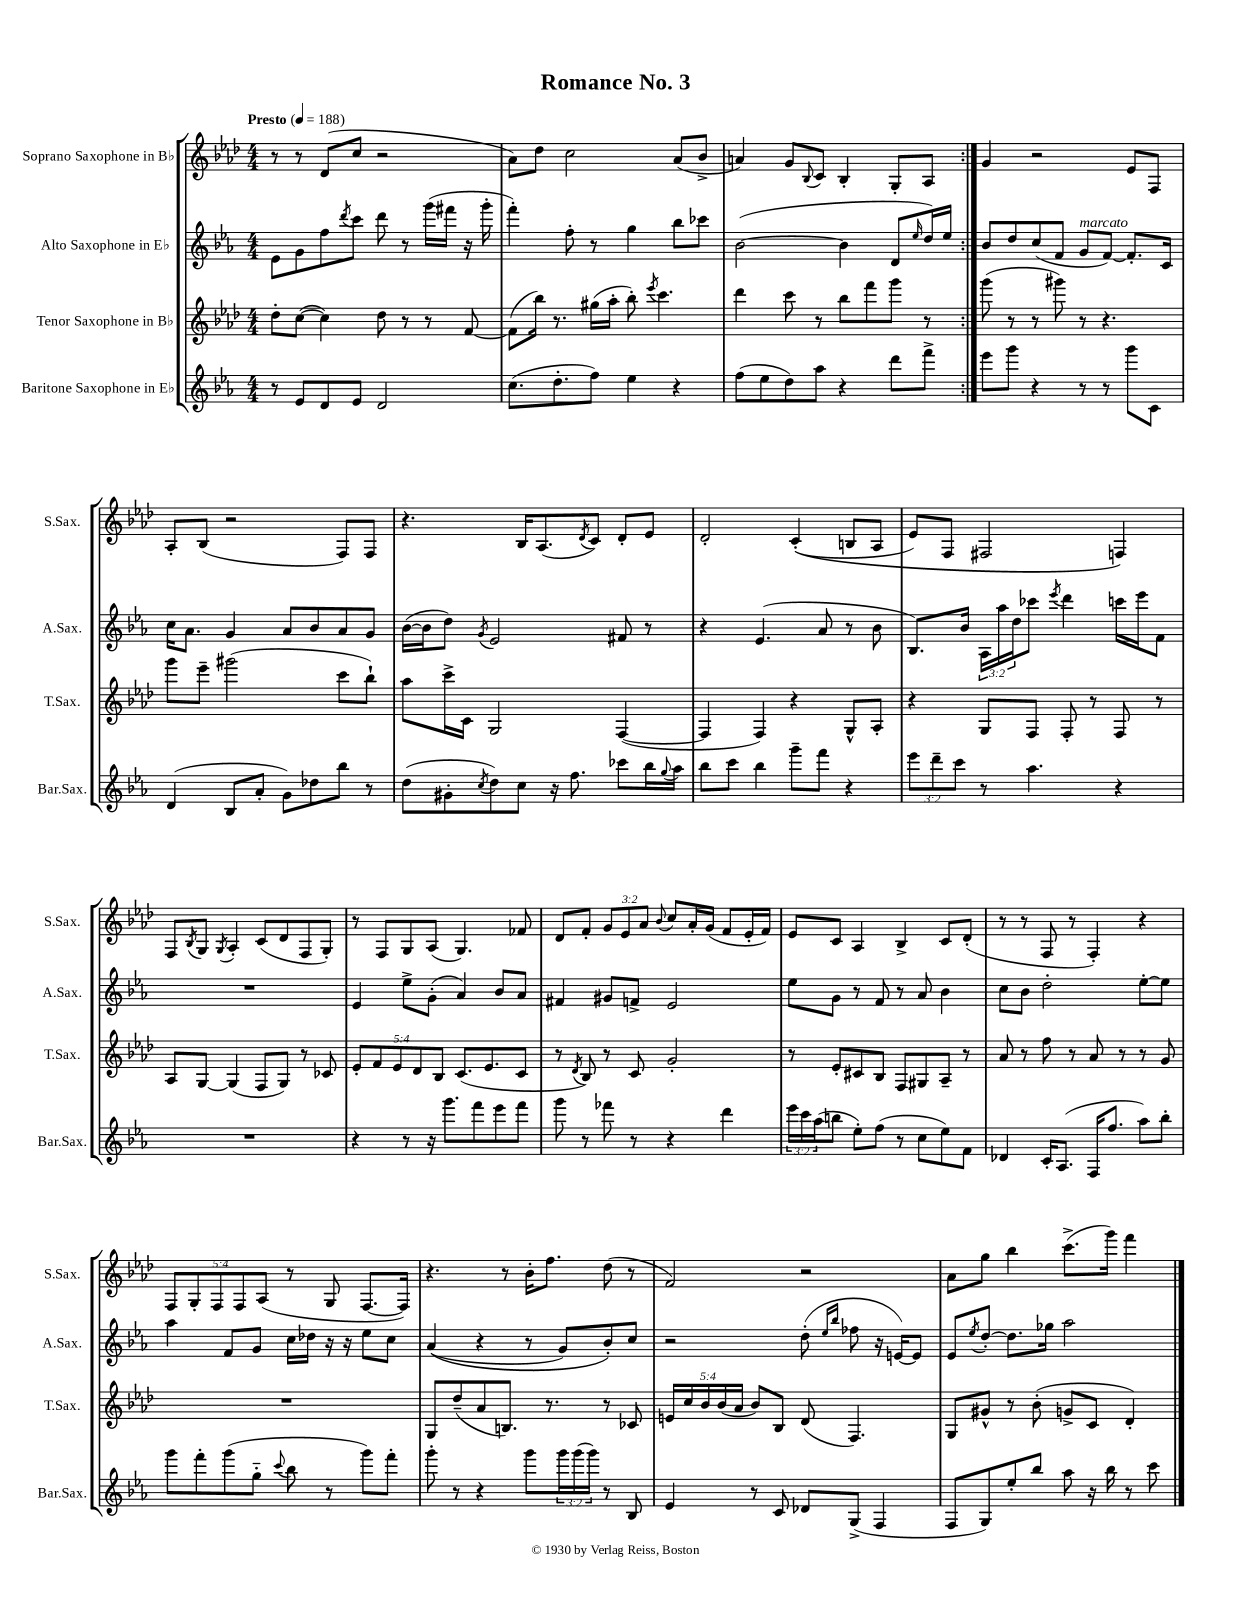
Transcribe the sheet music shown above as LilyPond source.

\header { title = "Romance No. 3" }
<<
\new StaffGroup <<
\new Staff = "s0" \with { instrumentName = "Soprano Saxophone in Bb" shortInstrumentName = "S.Sax." } {
    \clef treble \key aes \major \numericTimeSignature \time 4/4 \override Staff.TupletNumber.text = #tuplet-number::calc-fraction-text \tempo "Presto" 4 = 188
    \repeat volta 2 { r8 r8 des'8( c''8 r2 |
    aes'8) des''8 c''2 aes'8( bes'8-> |
    a'4) g'8 \appoggiatura { bes8 } c'8 bes4-. g8-. aes8 | }
    g'4 r2 ees'8 f8 |
    aes8-. bes8( r2 f8) f8 |
    r4. bes16 aes8.( \acciaccatura { des'8 } c'8) des'8-. ees'8 |
    des'2-. c'4-.(\( b8 aes8 |
    ees'8) f8 fis2 f4\) |
    f8 \acciaccatura { bes8 } g8 \acciaccatura { g8 } aes4-. c'8( des'8 f8 g8-.) |
    r8 f8 g8 aes8( g4.) fes'8 |
    des'8 f'8-. \tuplet 3/2 { g'8 ees'8 aes'8 } \appoggiatura { bes'8 } c''8 aes'16-. g'16( f'8 ees'16-. f'16) |
    ees'8 c'8 aes4 bes4-> c'8 des'8-.( |
    r8 r8 f8 r8 f4-.) r4 |
    \tuplet 5/4 { f8 g8-. f8 f8 aes8( } r8 g8 f8.~ f16) |
    r4. r8 bes'16-. f''8. des''8( r8 |
    f'2) r2 |
    aes'8 g''8 bes''4 c'''8.->( g'''16) f'''4 \bar "|." |
}
\new Staff = "s1" \with { instrumentName = "Alto Saxophone in Eb" shortInstrumentName = "A.Sax." } {
    \clef treble \key ees \major \numericTimeSignature \time 4/4 \override Staff.TupletNumber.text = #tuplet-number::calc-fraction-text
    \repeat volta 2 { ees'8 g'8 f''8 \acciaccatura { d'''8 } c'''8 d'''8 r8 g'''16( fis'''16 r16 g'''16-. |
    f'''4-.) f''8-. r8 g''4 bes''8 ces'''8 |
    bes'2~( bes'4 d'8 \grace { ees''16 } d''16) ees''16 | }
    bes'8 d''8 c''8( f'8 g'8^\markup { \italic "marcato" } f'8~) f'8.-. c'16 |
    c''16 aes'8. g'4 aes'8 bes'8 aes'8 g'8 |
    bes'16~( bes'16 d''8) \acciaccatura { g'8 } ees'2 fis'8 r8 |
    r4 ees'4.( aes'8 r8 bes'8 |
    bes8.) bes'16 \tuplet 3/2 { aes16 aes''16 d''16 } ces'''8 \acciaccatura { ees'''8 } d'''4 c'''16 ees'''16 f'8 |
    R1 |
    ees'4 ees''8-> g'8-.( aes'4) bes'8 aes'8 |
    fis'4 gis'8 f'8-> ees'2 |
    ees''8 g'8 r8 f'8 r8 aes'8 bes'4 |
    c''8 bes'8 d''2-. ees''8~-. ees''8 |
    aes''4 f'8 g'8 c''16 des''16 r16 r16 ees''8 c''8 |
    aes'4(\( r4 r8 g'8) bes'8-.\) c''8 |
    r2 d''8-.( \grace { ees''16 bes''16 } fes''8 r16 e'16~) e'8 |
    ees'8 \acciaccatura { ees''8 } d''8~-. d''8. ges''16 aes''2 \bar "|." |
}
\new Staff = "s2" \with { instrumentName = "Tenor Saxophone in Bb" shortInstrumentName = "T.Sax." } {
    \clef treble \key aes \major \numericTimeSignature \time 4/4 \override Staff.TupletNumber.text = #tuplet-number::calc-fraction-text
    \repeat volta 2 { des''8-. c''8~( c''4) des''8 r8 r8 f'8~ |
    f'8( bes''16) r8. gis''16( aes''16-. bes''8-.) \acciaccatura { ees'''8 } c'''4. |
    des'''4 c'''8 r8 bes''8 f'''8 g'''8 r8 | }
    g'''8( r8 r8 gis'''8) r8 r4. |
    g'''8 ees'''8-- gis'''2( c'''8 bes''8-!) |
    aes''8 c'''16-> c'16 g2 f4~( |
    f4 f4) r4 g8-^ aes8-. |
    r4 g8 f8 f8-. r8 f8 r8 |
    aes8 g8~ g4( f8 g8) r8 ces'8 |
    \tuplet 5/4 { ees'8-. f'8 ees'8 des'8 bes8 } c'8.( ees'8. c'8 |
    r8 \acciaccatura { des'8 } bes8) r8 c'8 g'2-. |
    r8 ees'8-. cis'8 bes8 f8 gis8 aes8-- r8 |
    aes'8 r8 f''8 r8 aes'8 r8 r8 g'8 |
    R1 |
    g8 des''8--( aes'8 b8.) r8. r8 ces'8 |
    \tuplet 5/4 { e'16 c''16 bes'16 bes'16( aes'16 } bes'8) bes8 des'8( f4.) |
    g8 gis'8-^ r8 bes'8-.( g'8-> c'8 des'4-.) \bar "|." |
}
\new Staff = "s3" \with { instrumentName = "Baritone Saxophone in Eb" shortInstrumentName = "Bar.Sax." } {
    \clef treble \key ees \major \numericTimeSignature \time 4/4 \override Staff.TupletNumber.text = #tuplet-number::calc-fraction-text
    \repeat volta 2 { r8 ees'8 d'8 ees'8 d'2 |
    c''8.( d''8.-. f''8) ees''4 r4 |
    f''8( ees''8 d''8) aes''8 r4 d'''8 f'''8-> | }
    ees'''8 g'''8 r4 r8 r8 g'''8 c'8 |
    d'4( bes8 aes'8-. g'8) des''8 bes''8 r8 |
    d''8( gis'8-. \acciaccatura { c''8 } d''8) c''8 r16 f''8. ces'''8 bes''16 \appoggiatura { g''8 } aes''16 |
    bes''8 c'''8 bes''4 g'''8-- f'''8 r4 |
    \tuplet 3/2 { ees'''8 d'''8-- c'''8 } r8 aes''4. r4 |
    R1 |
    r4 r8 r16 g'''8. f'''8 ees'''8 f'''8 |
    g'''8 r8 fes'''8 r8 r4 d'''4 |
    \tuplet 3/2 { ees'''16 c'''16 aes''16( } b''8 ees''8-.) f''8( r8 c''8 ees''8) f'8 |
    des'4 c'16-. aes8.( f16 f''8. aes''8) bes''8-. |
    g'''8 f'''8-. g'''8( g''8-_ \appoggiatura { c'''8 } bes''8 r8 g'''8) f'''8-. |
    g'''8-. r8 r4 g'''8 \tuplet 3/2 { g'''16 g'''16( g'''16) } r8 bes8 |
    ees'4 r8 c'8 des'8 g8->( f4 |
    f8 g8) ees''8-. bes''8 aes''8 r16 bes''16 r8 c'''8 \bar "|." |
}
>>
>>
\layout { \context { \Score \remove "Bar_number_engraver" } }
